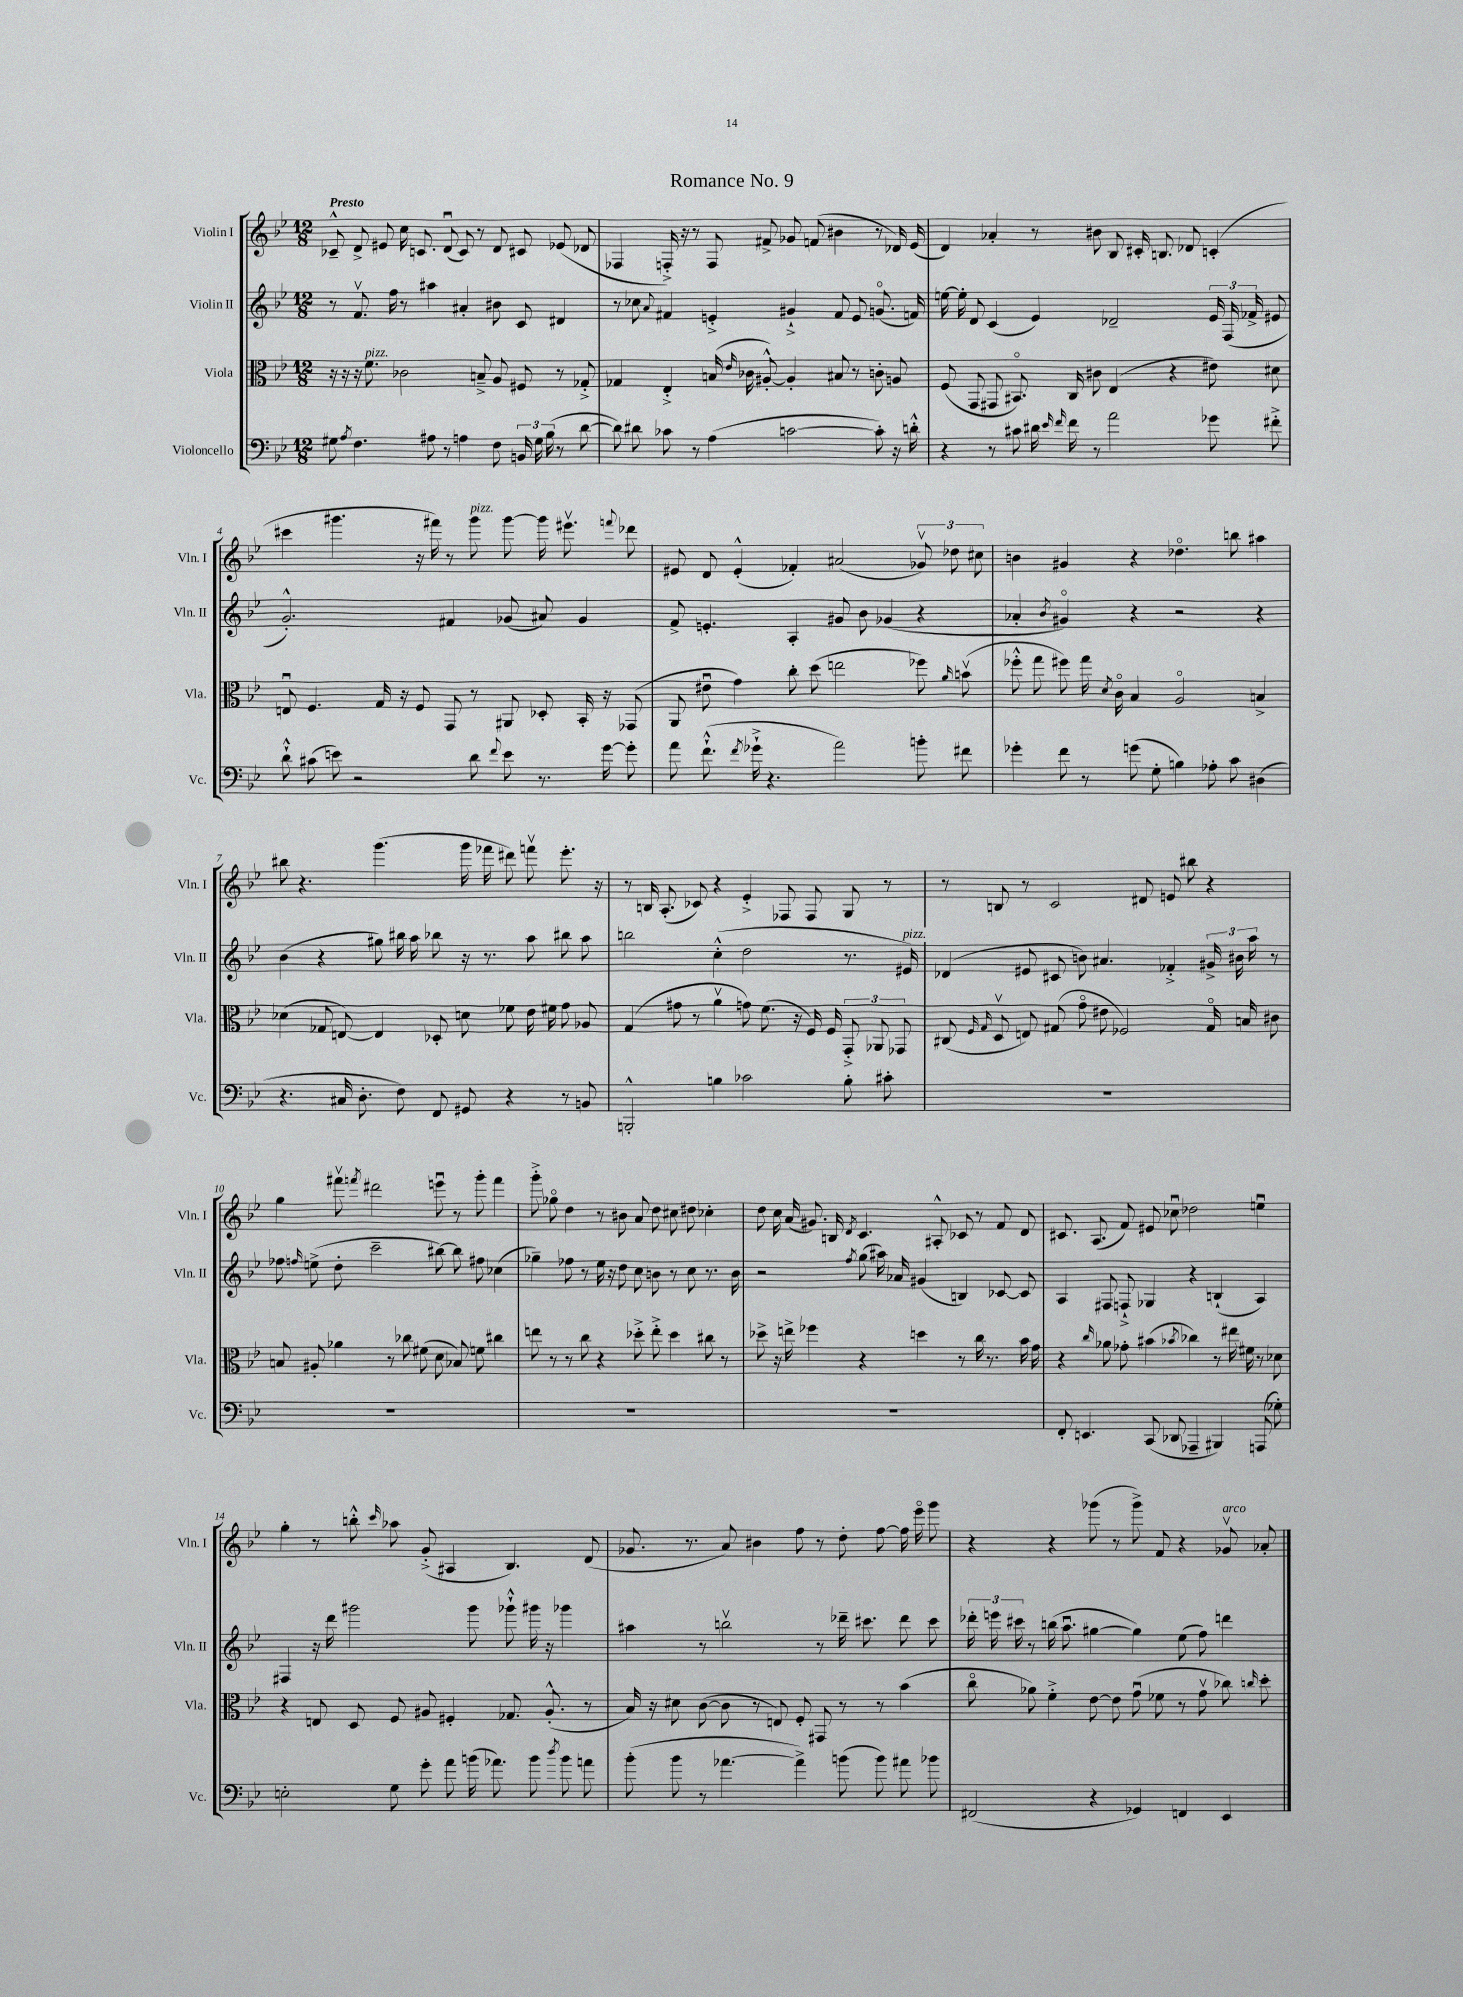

**kern	**kern	**kern	**kern
*part4	*part3	*part2	*part1
*staff4	*staff3	*staff2	*staff1
*I"Violoncello	*I"Viola	*I"Violin II	*I"Violin I
*I'Vc.	*I'Vla.	*I'Vln. II	*I'Vln. I
*clefF4	*clefC3	*clefG2	*clefG2
*k[b-e-]	*k[b-e-]	*k[b-e-]	*k[b-e-]
*M12/8	*M12/8	*M12/8	*M12/8
=1	=1	=1	=1
!	!	!	!LO:TX:a:B:t=Presto
8G#X\	16r	8r	8c-X~^^/
.	16r	.	.
8qA/	.	.	.
4.F\	16r	8.fv/	8d^/
!	!LO:TX:a:i:t=pizz.	!	!
.	8.f\	.	.
.	.	.	8e#X/
.	.	16ff\	.
.	2c-X\	8r	16cc\
.	.	.	8.cn/
8A#X\	.	4aa#X\	.
8r	.	.	(8du/
4An\	.	4a#X'/	8c/)
.	8Bn~^/	.	8r
8F\	8A/	8b#X\	8d/
24BBn/	8F#X/	8c/	8c#X/
24G#\	.	.	.
(24B-\	.	.	.
8r	8r	4d#X/	(8e-X/
[8d\	8G-X'^/	.	8d-X/
=2	=2	=2	=2
8d\])	4G-X/	8r	4F-X/
8d#X\	.	8cc-X\	.
.	.	8qqa/	.
8c-X\	4E-'^/	4f#X/	16Fn'^/)
.	.	.	16r
8r	.	.	8r
(4A\	(16Bn/	4en'^/	8F/
.	16qqe-/	.	.
.	16c-X\	.	.
.	[8A#X'^^/)	.	8f#X^/
[2cn\	4A#'/]	4g#X`^/	8g-X/
.	.	.	(8fn/
.	8B#X/	8f#/	4b#X\
.	8r	8e/	.
8c'\])	8cn'\	(8.gn/	8r
16r	8An/	.	16d-X/)
16dn'^^\	.	16fn/)	(16e-/
=3	=3	=3	=3
4r	(8F/	[16een\	4d/)
.	.	16ee'\]	.
.	8GG/	8d/	.
8r	8GG#X/	(4c/	4a-X'/
8c#X\	8.BB#X/)	.	.
16d#X\	.	4e-/)	8r
16qqe-/	.	.	.
16qqf/	.	.	.
16f\	16C/	.	.
8r	8c#X\	.	8b#X\
2a\	(4E-/	2d-X~/	8B-/
.	.	.	16c#X'/
.	.	.	8.Bn/
.	4r	.	.
.	.	.	8d-X/
8g-X\	8e#X\)	24e-/	(4cn'/
.	.	(24F/	.
.	.	24f-X^/	.
8f#X'^\	8d#X\	8e#X/	.
!!LO:LB:g=z
=4	=4	=4	=4
8d`^^\	8Enu/	2.g'^^/)	4ccc#X\
(8c#X\	4.F/	.	.
8en\)	.	.	4.ggg#X\
2r	.	.	.
.	16G/	.	.
.	16r	.	.
.	8F/	.	16r
.	.	.	16fff#X\)
.	8GG/	4f#X/	8r
!	!	!	!LO:TX:a:i:t=pizz.
8d\	8r	.	8ggg#\
8qqf/	.	.	.
8e\	8AA#X/	(8g-X/	[8ggg#\
8.r	8D-X'/	8a#X/)	16ggg#\]
.	.	.	8.eee#Xv\
.	16BB-'/	4g-/	.
[16g\	16r	.	.
.	.	.	8qqfffn/
8g'\]	(8GG-X/	.	8ddd-X\
=5	=5	=5	=5
8a\	8AA/	8f^/	8e#X/
(8.f`^^\	8e#Xu\	4.en'/	8d/
.	4g\)	.	(4e#'^^/
8qf/	.	.	.
16g-X`^\	.	.	.
4.r	.	.	.
.	8cc'\	4A'/	4f-X'/)
.	(8dd\	.	.
2a\)	2een\	8g#X/	(2a#X/
.	.	8b-\	.
.	.	(4g-X/	.
8bn'\	8ff-X\)	4r	12g-Xv/)
.	.	.	12dd-X\
.	16qqa/	.	.
8f#X\	(8bnv\	.	.
.	.	.	12cc#X\
=6	=6	=6	=6
4g-X'\	8ff-X'^^\	4a-X'/	4bn\
.	8gg\	.	.
.	.	8qb-/	.
8f\	8ff#X\)	4g#X/)	4g#X/
8r	16gg\	.	.
.	8qd/	.	.
.	16c\	.	.
(8gn\	4B-/	4r	4r
8G'\	.	.	.
4Bn\)	2A/	2r	4.dd-X\
8A-X'\	.	.	.
8c\	.	.	8bbn\
(4D#X\	4Bn^/	4r	4aa#X\
!!LO:LB:g=z
=7	=7	=7	=7
4.r	(4d-X\	(4b-\	8bb#X\
.	.	.	4.r
.	8G-X/	4r	.
16C#X/	[8En/)	.	.
8.D'\	.	.	.
.	4E/]	8gg#X\)	(4.ggg\
8F\)	.	16bb#X\	.
.	.	16aa\	.
8FF/	8D-X'/	8bb-X\	.
8GG#X/	8dn\	16r	16ggg\
.	.	8.r	16fff-X\
4r	8f-X\	.	8ddd#X\)
.	16e-\	8aa\	8fffnv\
.	16f#X\	.	.
8r	8g\	8bb#X\	8.eee-'\
8BBn/	8A-X/	8aa\	.
.	.	.	16r
=8	=8	=8	=8
2BBBn'^^/	(4G/	2bbn\	8r
.	.	.	16Bn/
.	.	.	(8.A'/
.	8g#X\	.	.
.	8r	.	8c-X/)
4Bn\	4av\	(4cc'^^\	4r
2c-X\	8gn\)	2dd\	4e-'^/
.	(8.f\	.	.
.	.	.	8F-X/
.	16r	.	.
.	16F/)	.	8F-/
.	16F/	.	.
8B'\	12GG'^/	8.r	8G/
.	12AA-X/	.	.
8c#X'\	.	.	8r
.	12GG-X/	.	.
!	!	!LO:TX:a:i:t=pizz.	!
.	.	16e#X/)	.
=9	=9	=9	=9
1.r	(8C#X/	(4d-X/	8r
.	16qqF/	.	.
.	16qqG/	.	.
.	8Dv/	.	8Bn/
.	8En/)	8e#X/	8r
.	(8G#X/	8c#X/	2c/
.	8g\	8bn\)	.
.	8e#X\	4.a#X/	.
.	2F-X/)	.	.
.	.	.	8d#X/
.	.	4f-X'^/	8en/
.	.	.	8bb#X\
.	16G#/	24g#X^/	4r
.	.	24b#X\	.
.	16Bn/	.	.
.	.	24aa\	.
.	8c#X\	8r	.
!!LO:LB:g=z
=10	=10	=10	=10
1.r	8Bn/	8ff-X\	4gg\
.	.	16qqffn/	.
.	8A#X'/	(8een^\	.
.	4a-X\	8dd'\	8fff#Xv\
.	.	.	8qfffn/
.	.	2ccc~\	2ddd#X\
.	8r	.	.
.	8cc-X\	.	.
.	(8f#X\	.	.
.	8d\	[8bb#X\)	8eeenu\
.	8B-X/)	8bb#\]	8r
.	8fn\	8ff#X\	8ggg'\
.	4cc#X\	(4cc-X\	4fff\
=11	=11	=11	=11
1.r	8een\	4gg-X~\)	8ggg'^\
.	8r	.	8gg-X\
.	8r	8ff-X\	4dd\
.	8cc\	8r	.
.	4r	16ee-\	8r
.	.	16r	.
.	.	8dd\	8b#X\
.	8dd-X'^\	8cc\	8a/
.	8ee'^\	8bn\	8dd\
.	4dd-\	8r	8cc#X\
.	.	8cc\	8dd#X\
.	8cc#X\	8.r	4cc-X'\
.	8r	.	.
.	.	16b\	.
=12	=12	=12	=12
1.r	8dd-X^\	2r	8dd\
.	16r	.	16cc\
.	16een^\	.	(16a/
.	4ff-X\	.	8.g#X/)
.	.	.	16Bn/
.	.	8qff/	8qd/
.	4r	(8gg\	4.c/
.	.	16aa#X\)	.
.	.	16a-X/	.
.	4ddn\	(4g#X/	.
.	.	.	8A#X'^^/
.	8r	4Bn/)	8c-X/
.	16cc\	.	8r
.	8.r	.	.
.	.	[8c-X/	8f/
.	16b-\	8c-/]	8d/
.	16g\	.	.
=13	=13	=13	=13
8FF'/	4r	4A/	8.c#X/
4.EEn/	.	.	.
.	.	.	(8.A/
.	16qqcc/	.	.
.	8a-X\	8F#X/	.
.	8g-X'\	8Fn`^/	8f/)
(8CC/	(4b#X\	4G-X/	8e#X/
8DD-X/	.	.	8cc-Xu\
.	8qb-X/	.	.
4AAA-X~/	4cc-X\)	4r	2dd-X\
4BBB#X/)	8r	(4Bn`/	.
.	16ee#X\	.	.
.	16f#X\	.	.
(8AAAn/	8r	4A/)	4eenu\
8G-X'\)	8d-X\	.	.
!!LO:LB:g=z
=14	=14	=14	=14
2En'\	4r	4F#X/	4gg'\
.	8En/	16r	8r
.	.	16ddd\	.
.	8D/	2ggg#X\	8bbn'^^\
.	.	.	16qqccc/
8G\	8F/	.	8aa-X\
8g'\	8A#X/	.	(8g'^/
8a\	4F#X'/	.	4A#X/
(16bn\	.	8ggg#\	.
8.a-X\)	.	.	.
.	8.G-X/	8ggg-X`^^\	4.B-/)
8b\	.	16ggg#X\	.
.	(8.A#'^^/	16r	.
8qdd/	.	.	.
8b\	.	4ggg-X\	.
8an\	8r	.	(8d/
=15	=15	=15	=15
(8b-'\	16B-/)	4aa#X\	8.g-X/
.	16r	.	.
8b-\	8d#X\	.	.
.	.	.	8.r
8r	([8c\	8r	.
[4.a-X\	8c\]	2bbnv\	8a/)
.	8r	.	4b#X\
.	8En/)	.	.
4a-^\])	8F'/	.	8ff\
.	8GG#X/	8r	8r
(8bn\	8r	16ddd-X~\	8dd'\
.	.	8.ccc#X\	.
8b\)	8r	.	[8ff\
8a#X\	(4b-\	8ddd-\	16ff\]
.	.	.	16eee-\
8b-X\	.	8ccc#\	8ggg\
=16	=16	=16	=16
(2FF#X/	8cc\	24ddd-X'\	4r
.	.	24eeen\	.
.	.	24ccc#X\	.
.	8a-X\)	8r	.
.	4f'^\	(16bbn\	4r
.	.	8.aau\	.
4r	[8e-\	[4gg#X\	(8ggg-X\
.	8e-\]	.	8r
4GG-X/)	(8gu\	4gg#\])	8ggg-^\)
.	8f-X\	.	8f/
4FFn/	8r	(8ee-\	4r
.	8gv\	8ff\)	.
!	!	!	!LO:TX:a:i:t=arco
4EE-/	8cc-X\)	4dddn\	8g-Xv/
.	16qqccn/	.	.
.	8dd'\	.	8a-X'/
==	==	==	==
*-	*-	*-	*-
